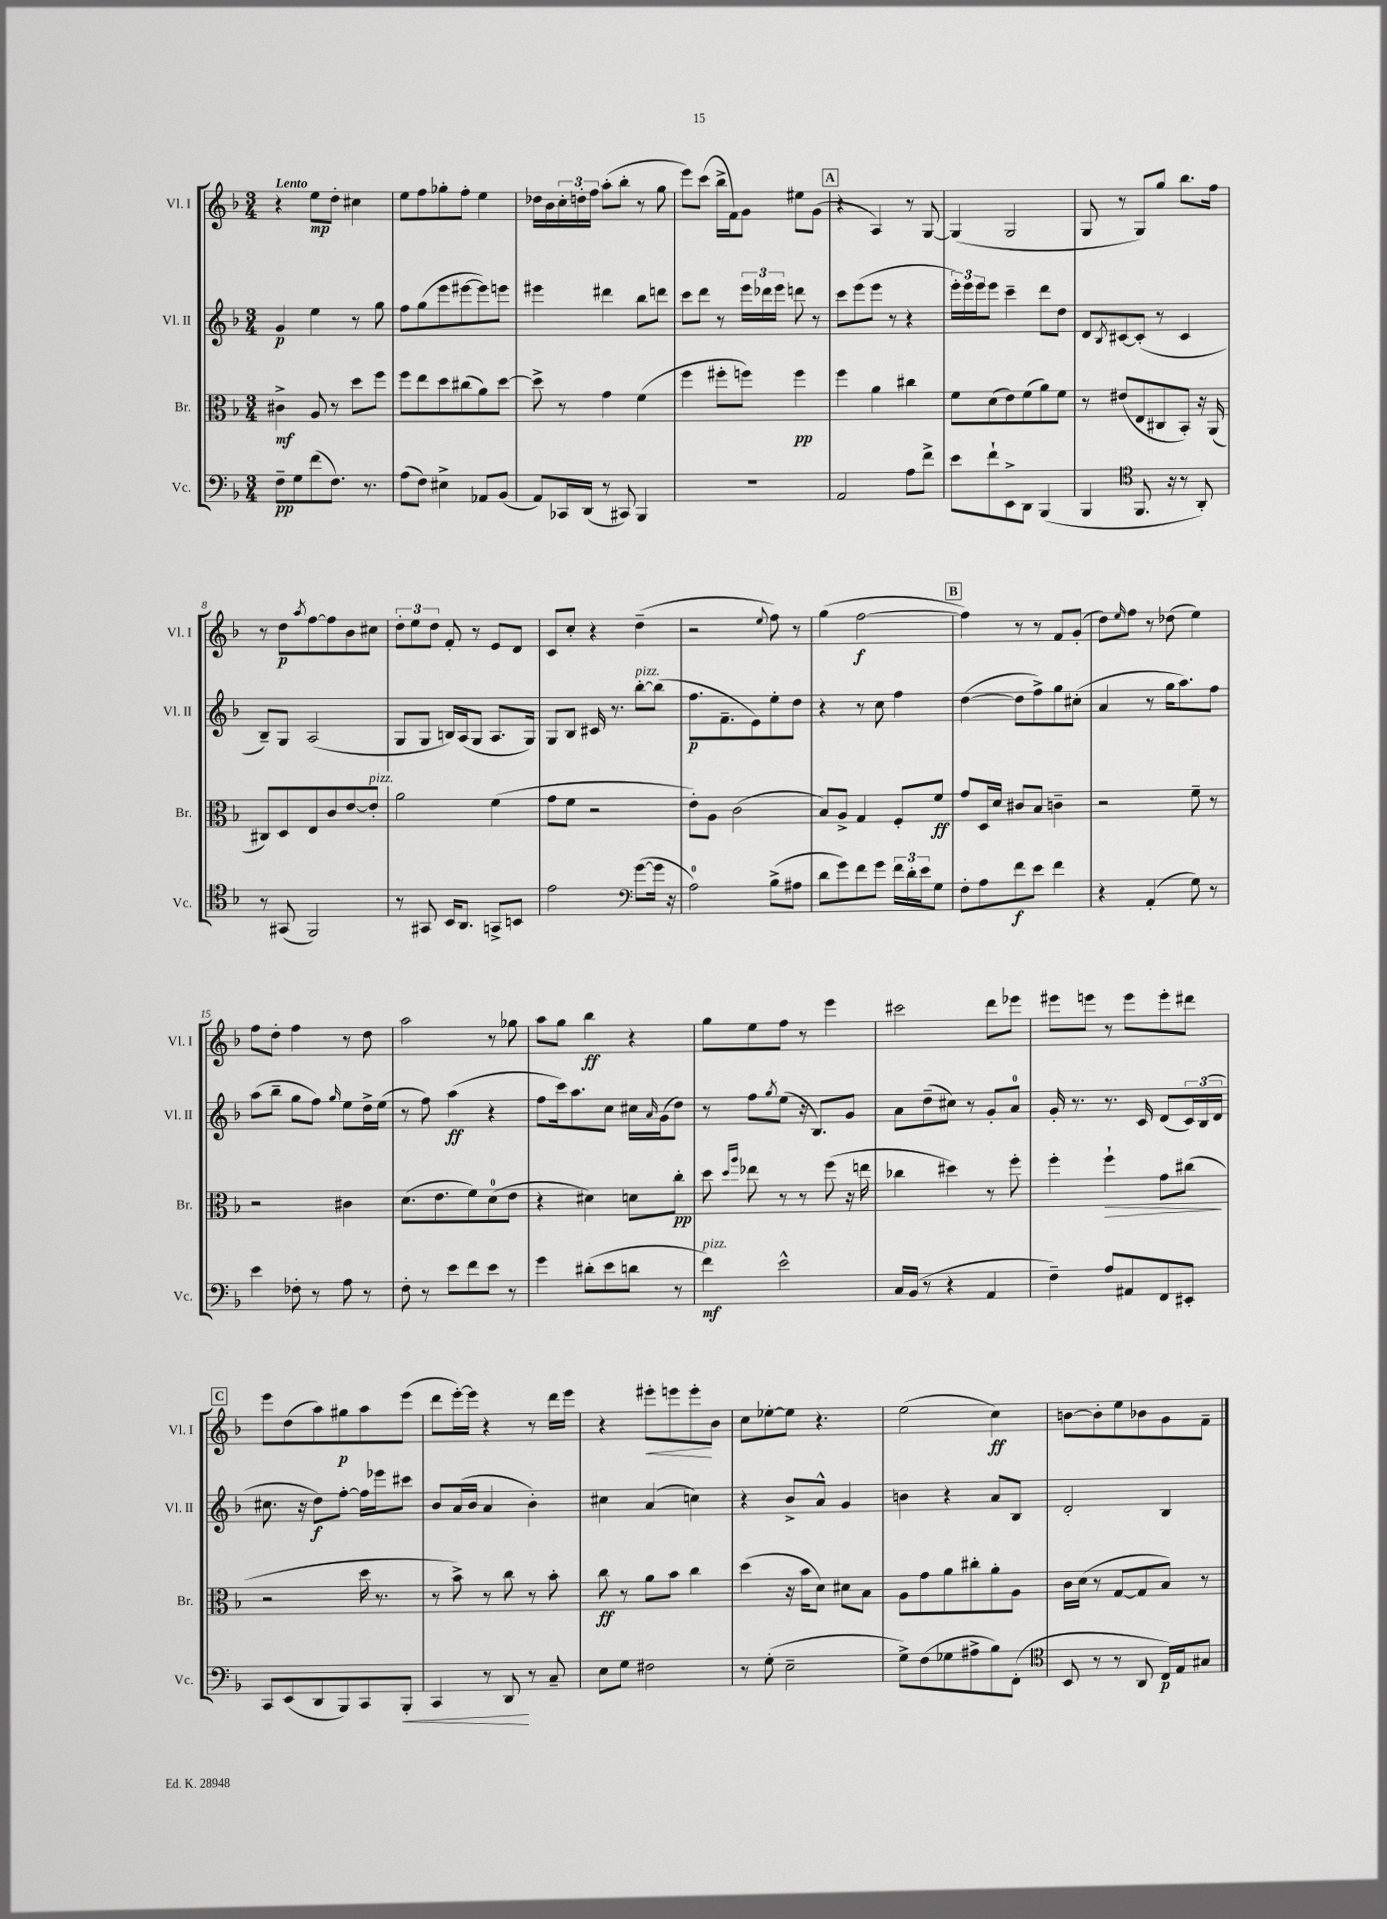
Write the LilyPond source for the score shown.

<<
\new StaffGroup <<
\new Staff = "s0" \with { instrumentName = "Vl. I" shortInstrumentName = "Vl. I" } {
    \clef treble \key f \major \numericTimeSignature \time 3/4 \tempo "Lento"
    r4 e''8\mp d''8-. cis''4 |
    e''8 f''8 ges''8-. f''8-. e''4 |
    des''16 bes'16 \tuplet 3/2 { c''16-. d''16-. f''16 } a''8-.( bes''8-. r8 g''8 |
    e'''8) c'''8( bes''16-> f'16) g'8 eis''8 g'8( |
    \mark \markup { \box "A" } r4 a4) r8 g8~ |
    g4( g2 |
    g8 r8 g8) g''8 bes''8. f''16 |
    r8 d''8\p \acciaccatura { a''8 } f''8~ f''8 bes'8 cis''8 |
    \tuplet 3/2 { d''8-. e''8 d''8 } f'8-. r8 e'8 d'8 |
    c'8 c''8-. r4 d''4--( |
    r2 \appoggiatura { e''8 } f''8) r8 |
    g''4( f''2~\f |
    \mark \markup { \box "B" } f''4) r8 r8 f'8 g'8-.( |
    d''8) \grace { e''16 } f''8 r8 des''8( e''4) |
    f''8 d''8-. f''4 r8 d''8 |
    a''2 r8 ges''8 |
    a''8 g''8 bes''4\ff r4 |
    g''8 e''8 f''8 r8 e'''4 |
    cis'''2 d'''8 ees'''8 |
    eis'''8 e'''8 r8 e'''8 e'''8-. dis'''8 |
    \mark \markup { \box "C" } e'''8 d''8( a''8) gis''8\p a''8 e'''8( |
    d'''8 e'''16~-.) e'''16 r4 r8 d'''16 e'''16 |
    r4 eis'''8-.\< e'''8 e'''8-.\! bes'8 |
    c''8 ees''8~-. ees''8 r4. |
    e''2( c''4\ff) |
    b'8~ b'8-. e''8 bes'8 g'8 f'8-- \bar "|." |
}
\new Staff = "s1" \with { instrumentName = "Vl. II" shortInstrumentName = "Vl. II" } {
    \clef treble \key f \major \numericTimeSignature \time 3/4
    g'4\p e''4 r8 g''8 |
    f''8 g''8( e'''8 eis'''8~ eis'''8) e'''8 |
    eis'''4 dis'''4 bes''8 d'''8 |
    c'''8 d'''8 r8 \tuplet 3/2 { e'''16 des'''16 e'''16 } d'''8 r8 |
    \mark \markup { \box "A" } c'''8 e'''8( e'''8 r8 r4 |
    \tuplet 3/2 { e'''16-.) e'''16 e'''16 } e'''8 c'''4-- d'''8 d''8 |
    d'8 \acciaccatura { bes8 } cis'8~ cis'8-.( r8 cis'4 |
    bes8--) g8 a2( |
    g8 g8 b16) a16( g8 a8. g16) |
    g8 bes8 cis'16 r8. bes''8~-.^\markup { \italic "pizz." } bes''8( |
    f''8.\p f'8.-- e'8) e''8-. d''8 |
    r4 r8 c''8 f''4 |
    \mark \markup { \box "B" } d''4~( d''8 f''8->) g''8 cis''8-.( |
    a'4 r8 g''16 a''8.) f''8 |
    a''8( bes''8-- g''8 f''8) \grace { g''16 } e''8 d''16-> e''16( |
    r8 f''8) a''4\ff( r4 |
    f''8 c'''16) a''8. c''8 cis''16 \grace { a'16 } g'16( d''8) |
    r8 f''8 \acciaccatura { g''8 } e''8( r16 bes8.) g'8 |
    a'8 d''8--( cis''8) r8 g'8-. a'8-0 |
    g'16-. r8. r8. c'16 d'8( \tuplet 3/2 { c'16) bes16( d'16 } |
    \mark \markup { \box "C" } cis''8. r16 d''8\f) f''8~-. f''16 ees'''16 cis'''8 |
    bes'8 a'16( bes'16 a'4 bes'4-.) |
    cis''4 a'4( c''4) |
    r4 bes'8-> a'8-^ g'4 |
    b'4 r4 a'8 bes8 |
    d'2-. bes4 \bar "|." |
}
\new Staff = "s2" \with { instrumentName = "Br." shortInstrumentName = "Br." } {
    \clef alto \key f \major \numericTimeSignature \time 3/4
    cis'4->\mf a8 r8 d''8 f''8 |
    f''8 e''8 d''8 cis''8( a'8) d''8~ |
    d''8-> r8 g'4 f'4( |
    f''4 fis''8-. f''8) f''4\pp |
    \mark \markup { \box "A" } f''4 a'4 cis''4 |
    f'8 d'8( e'8) f'8( a'8) f'8 |
    r8 eis'8( e8 cis8 bes,8-.) r16 a,16( |
    cis8) d8 e8 c'8 e'8~ e'8-.^\markup { \italic "pizz." } |
    a'2 f'4( |
    g'8 f'8 r2 |
    e'8-.) a8 c'2( |
    bes8) a8-> g4 f8-. f'8\ff |
    \mark \markup { \box "B" } g'8 d16 d'16 cis'8 bes8 c'4-- |
    r2 f'8-- r8 |
    r2 cis'4 |
    d'8.( e'8. f'8) d'8-0( e'8 |
    r4 dis'4) d'8 c''8-.\pp |
    d''8 \grace { d''16 a''16 } ees''8 r8 r8 f''8( r16 e''16 |
    ces''4 dis''4) r8 f''8-. |
    f''4-. f''4-!\> g'8 cis''8\!( |
    \mark \markup { \box "C" } r2 d''16 r8. |
    r8 bes'8->) r8 c''8 r8 bes'8-. |
    c''8\ff r8 a'8 bes'8 c''4 |
    d''4( r16 bes'16 d'8) dis'8 bes8 |
    a8 g'8 a'8 cis''8-. a'8-. a8 |
    c'16 d'16( r8 g8~ g8 bes8) r8 \bar "|." |
}
\new Staff = "s3" \with { instrumentName = "Vc." shortInstrumentName = "Vc." } {
    \clef bass \key f \major \numericTimeSignature \time 3/4
    f8--\pp g8 f'8( f8.) r8. |
    a8( f8) eis4-> aes,8 bes,8( |
    a,8) ces,16 d,16( r8 cis,8) bes,,4 |
    R2. |
    \mark \markup { \box "A" } a,2 a8 f'8-> |
    e'8 f'8-! e,8-> d,8 bes,,4( |
    bes,,4 \clef tenor f,8. r16 r8 a,8-.) |
    r8 gis,8( f,2) |
    r8 gis,8 bes,16 a,8. g,8-> b,8 |
    e'2 \clef bass g'8~( g'16 r16 |
    a2-0) bes8->( ais8 |
    d'8 g'8) f'8 g'8 \tuplet 3/2 { f'16 d'16-. e'16 } g8 |
    \mark \markup { \box "B" } f8-. a8 f'8\f e'8 f'4 |
    r4 a,4-.( g8) r8 |
    e'4 fes8-. r8 a8 r8 |
    f8-. r8 e'8 f'8 e'8 r8 |
    g'4 dis'8-.( e'8 d'8 r8 |
    f'4\mf^\markup { \italic "pizz." }) e'2-^ |
    c16 bes,16( r8 r4 a,4 |
    f4--) a8 ais,8 f,8 eis,8-. |
    \mark \markup { \box "C" } c,8 e,8( d,8 bes,,8) c,8 bes,,8-.\< |
    c,4 r8 d,8\! r8 c8-- |
    e8 g8 fis2 |
    r8 g8-.( e2-- |
    g8->) f8( ges8 ais8-> bes8) f,8-.( |
    \clef tenor bes,8 r8 r8 a,8 c16\p) e16 gis8 \bar "|." |
}
>>
>>
